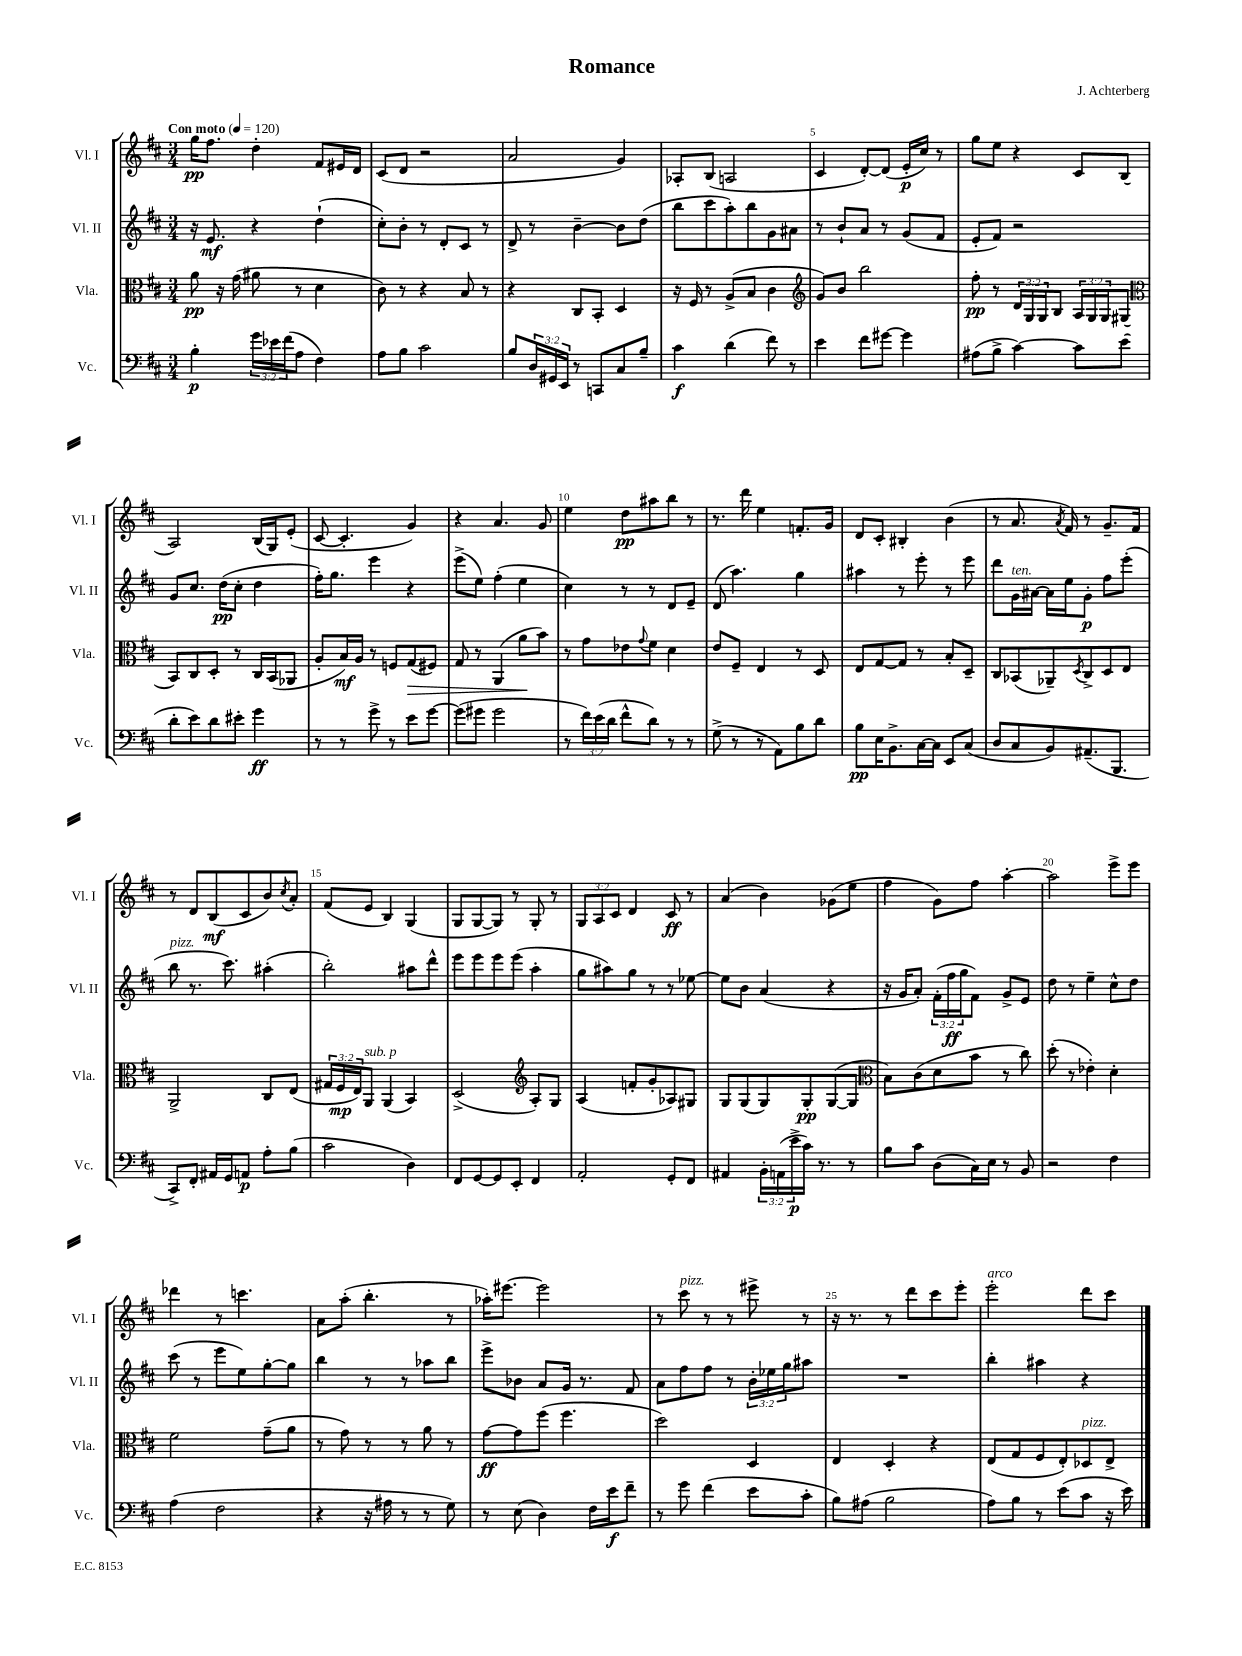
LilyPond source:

\header { title = "Romance" composer = "J. Achterberg" }
<<
\new StaffGroup <<
\new Staff = "s0" \with { instrumentName = "Vl. I" shortInstrumentName = "Vl. I" } {
    \clef treble \key d \major \numericTimeSignature \time 3/4 \override Staff.TupletNumber.text = #tuplet-number::calc-fraction-text \tempo "Con moto" 4 = 120
    g''16\pp fis''8. d''4-. fis'8 eis'16 d'16 |
    cis'8( d'8 r2 |
    a'2 g'4) |
    aes8-. b8( a2 |
    cis'4 d'8~-.) d'8( e'16-.\p cis''16) r8 |
    g''8 e''8 r4 cis'8 b8( |
    a2) b16( g16) e'8-.( |
    cis'8~ cis'4.-. g'4) |
    r4 a'4. g'8 |
    e''4 d''8\pp ais''8 b''8 r8 |
    r8. d'''16 e''4 f'8.-. g'16 |
    d'8 cis'8-. bis4-. b'4( |
    r8 a'8. \acciaccatura { a'8 } fis'16) r8 g'8.-- fis'16 |
    r8 d'8 b8\mf( cis'8 b'8) \acciaccatura { cis''8 } a'8-. |
    fis'8( e'8 b4) g4( |
    g8 g8~ g8) r8 g8-. r8 |
    \tuplet 3/2 { g8 a8 cis'8 } d'4 cis'8\ff r8 |
    a'4( b'4) ges'8( e''8 |
    fis''4 g'8) fis''8 a''4~-. |
    a''2 e'''8-> e'''8 |
    des'''4 r8 c'''4. |
    a'8 a''8-.( b''4.-. r8 |
    aes''16-.) eis'''8.~ eis'''2 |
    r8 cis'''8^\markup { \italic "pizz." } r8 r8 eis'''8-> r8 |
    r16 r8. r8 d'''8 cis'''8 e'''8-. |
    e'''2-.^\markup { \italic "arco" } d'''8 cis'''8 \bar "|." |
}
\new Staff = "s1" \with { instrumentName = "Vl. II" shortInstrumentName = "Vl. II" } {
    \clef treble \key d \major \numericTimeSignature \time 3/4 \override Staff.TupletNumber.text = #tuplet-number::calc-fraction-text
    r16 e'8.\mf r4 d''4-!( |
    cis''8-.) b'8-. r8 d'8-. cis'8 r8 |
    d'8-> r8 b'4~-- b'8 d''8( |
    b''8 cis'''8 a''8-.) b''8 g'8 ais'8 |
    r8 b'8-! a'8 r8 g'8( fis'8 |
    e'8-. fis'8) r2 |
    g'8 cis''8. d''16\pp( cis''8-. d''4 |
    fis''16-.) g''8. e'''4 r4 |
    e'''8->( e''8) fis''4-.( e''4 |
    cis''4) r8 r8 d'8 e'8-- |
    d'8( a''4.) g''4 |
    ais''4 r8 e'''8-. r8 e'''8 |
    d'''8 g'16^\markup { \italic "ten." } ais'16~ ais'16 e''16 g'8-.\p fis''8 e'''8-.( |
    b''8^\markup { \italic "pizz." } r8. cis'''8.) ais''4-.( |
    b''2-.) ais''8 d'''8-^ |
    e'''8 e'''8 e'''8 e'''8( a''4-. |
    g''8 ais''8) g''8 r8 r8 ees''8~ |
    ees''8 b'8 a'4( r4 |
    r16 g'16 a'8-.) \tuplet 3/2 { fis'16-.( fis''16\ff g''16 } fis'8) g'8-> e'8 |
    d''8 r8 e''4-- cis''8-^ d''8 |
    cis'''8( r8 e'''8 e''8) g''8~-. g''8 |
    b''4 r8 r8 aes''8 b''8 |
    e'''8-> bes'8 a'8 g'16 r8. fis'8 |
    a'8 fis''8 fis''8 r8 \tuplet 3/2 { b'16-. ees''16 g''16 } ais''8 |
    R2. |
    b''4-. ais''4 r4 \bar "|." |
}
\new Staff = "s2" \with { instrumentName = "Vla." shortInstrumentName = "Vla." } {
    \clef alto \key d \major \numericTimeSignature \time 3/4 \override Staff.TupletNumber.text = #tuplet-number::calc-fraction-text
    a'8\pp r16 g'16( ais'8 r8 d'4 |
    cis'8) r8 r4 b8 r8 |
    r4 cis8 b,8-. d4 |
    r16 fis16 r8 a8->( b8 cis'4 |
    \clef treble g'8) b'8 b''2 |
    fis''8-.\pp r8 \tuplet 3/2 { d'16 g16 g16 } b8 \tuplet 3/2 { a16 g16 g16 } gis8( |
    \clef alto b,8) cis8 d8-. r8 cis16 b,16( aes,8 |
    a8-. b16\mf) a16 r8 f8 g8\>( fis8) |
    g8 r8 a,4( a'8\! b'8) |
    r8 g'8 ees'8 \appoggiatura { g'8 } fis'8 d'4 |
    e'8 fis8-- e4 r8 d8 |
    e8 g8~ g8 r8 b8-. d8-- |
    cis8 bes,8( aes,8--) \acciaccatura { d8 } cis8-> d8 e8 |
    a,2-> cis8 e8( |
    \tuplet 3/2 { gis16 fis16\mp e16) } a,8^\markup { \italic "sub. p" } a,4( b,4) |
    d2->( \clef treble a8-.) g8 |
    a4( f'8-. g'8-. aes8) gis8 |
    g8 g8( g8) g8-.\pp g8~( g8 |
    \clef alto b8) cis'8( d'8 b'8 r8 cis''8) |
    d''8-.( r8 ees'4-.) d'4-. |
    fis'2 g'8--( a'8 |
    r8 g'8) r8 r8 a'8 r8 |
    g'8~\ff g'8 fis''8( fis''4. |
    d''2) d4 |
    e4 d4-. r4 |
    e8( g8 fis8 e8-.) des8^\markup { \italic "pizz." } e8-> \bar "|." |
}
\new Staff = "s3" \with { instrumentName = "Vc." shortInstrumentName = "Vc." } {
    \clef bass \key d \major \numericTimeSignature \time 3/4 \override Staff.TupletNumber.text = #tuplet-number::calc-fraction-text
    b4-.\p \tuplet 3/2 { g'16 ees'16 fis'16( } a8 fis4) |
    a8 b8 cis'2 |
    b8 \tuplet 3/2 { d16 gis,16 e,16 } r8 c,8 cis8 b8-- |
    cis'4\f d'4( fis'8) r8 |
    e'4 fis'8 gis'8~ gis'4 |
    ais8( b8-> cis'4~) cis'8 e'8( |
    d'8-. e'8) d'8 eis'8-. g'4\ff |
    r8 r8 g'8-> r8 e'8 g'8~ |
    g'8( gis'8 gis'2 |
    r8 \tuplet 3/2 { fis'16) e'16( d'16 } fis'8-^ d'8) r8 r8 |
    g8->( r8 r8 a,8) b8 d'8 |
    b8\pp e16 b,8.-> cis16~ cis16 e,8 cis8( |
    d8 cis8 b,8) ais,8.--( b,,8. |
    cis,8->) fis,8-. ais,16 g,16 a,8\p a8-. b8( |
    cis'2 d4) |
    fis,8 g,8~ g,8 e,8-. fis,4 |
    a,2-. g,8-. fis,8 |
    ais,4 \tuplet 3/2 { b,16-. a,16( e'16->\p } cis'16) r8. r8 |
    b8 cis'8 d8( cis16) e16 r8 b,8 |
    r2 fis4 |
    a4( fis2 |
    r4 r16 ais16 r8 r8 g8) |
    r8 e8( d4) fis16 e'16\f fis'8-- |
    r8 g'8 fis'4( e'8 cis'8-. |
    b8) ais8( b2 |
    a8) b8 r8 e'8( cis'8 r16 e'16) \bar "|." |
}
>>
>>
\layout { \context { \Score \override BarNumber.break-visibility = ##(#f #t #t) barNumberVisibility = #(every-nth-bar-number-visible 5) } }
